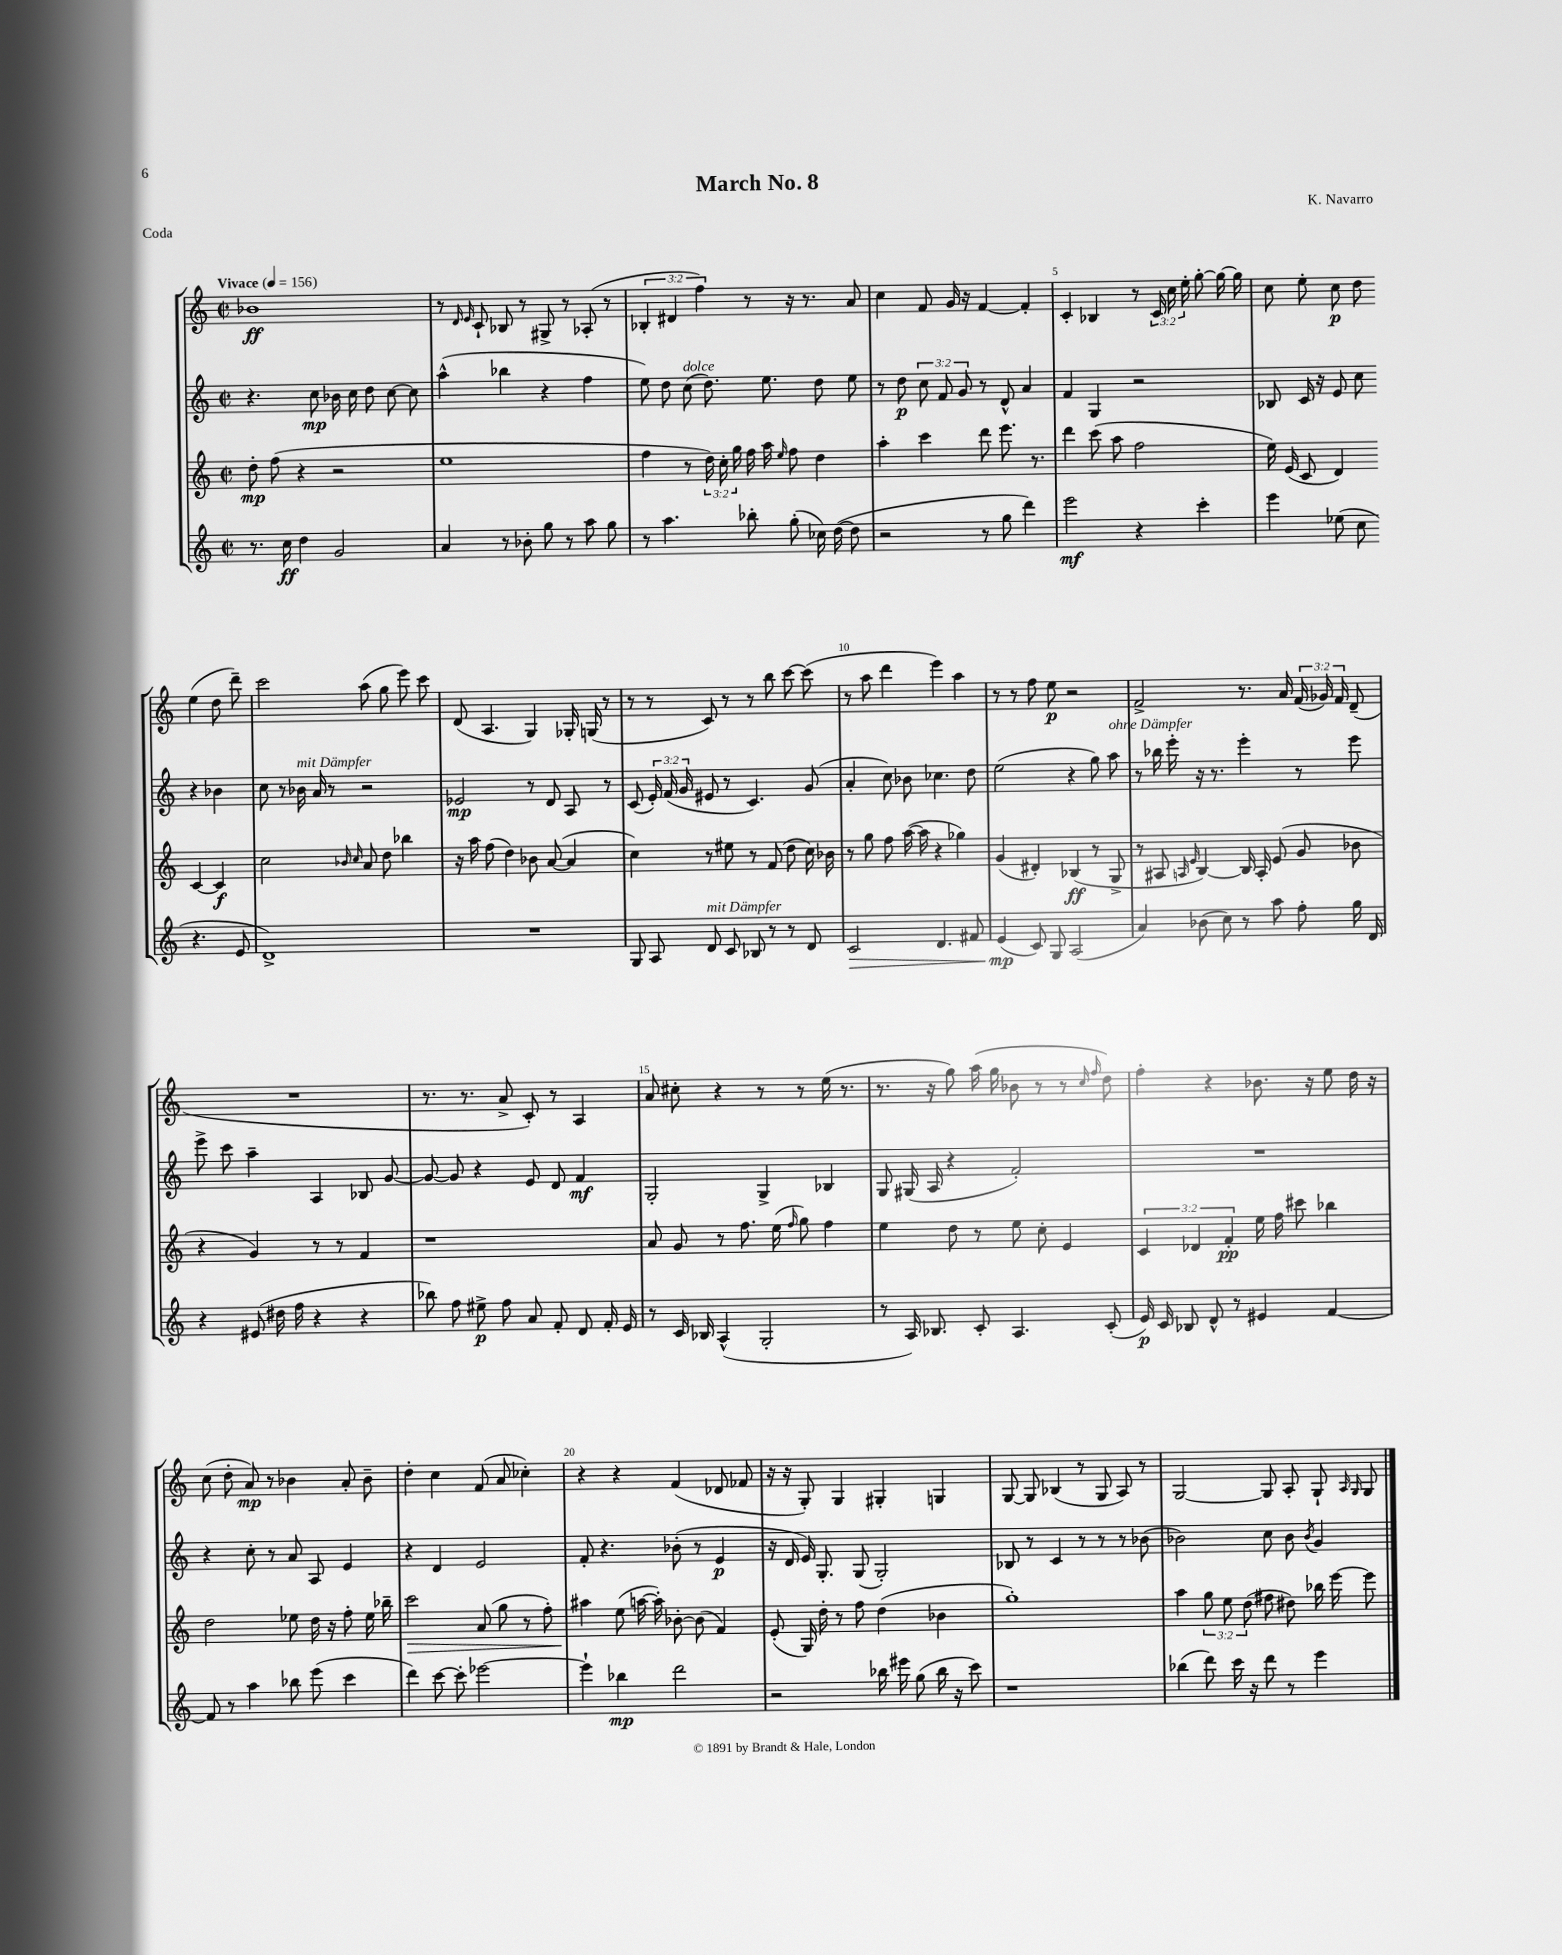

**kern	**dynam	**kern	**dynam	**kern	**dynam	**kern	**dynam
*part4	*part4	*part3	*part3	*part2	*part2	*part1	*part1
*staff4	*staff4	*staff3	*staff3	*staff2	*staff2	*staff1	*staff1
*clefG2	*	*clefG2	*	*clefG2	*	*clefG2	*
*k[]	*	*k[]	*	*k[]	*	*k[]	*
*M2/2	*	*M2/2	*	*M2/2	*	*M2/2	*
*met(c|)	*	*met(c|)	*	*met(c|)	*	*met(c|)	*
*MM156	*	*MM156	*	*MM156	*	*MM156	*
=1	=1	=1	=1	=1	=1	=1	=1
!	!	!	!	!	!	!LO:TX:a:B:t=Vivace	!
8.r	.	8dd'\	mp	4.r	.	1b-X	ff
.	.	(8ff\	.	.	.	.	.
16cc\	ff	.	.	.	.	.	.
4dd\	.	4r	.	.	.	.	.
.	.	.	.	8cc\	mp	.	.
2g/	.	2r	.	16b-X\	.	.	.
.	.	.	.	16cc\	.	.	.
.	.	.	.	8dd\	.	.	.
.	.	.	.	[8cc\	.	.	.
.	.	.	.	8cc\]	.	.	.
=2	=2	=2	=2	=2	=2	=2	=2
4a/	.	1ee	.	(4aa^^\	.	8r	.
.	.	.	.	.	.	16qqd/	.
.	.	.	.	.	.	16qqe/	.
.	.	.	.	.	.	8c`/	.
8r	.	.	.	4bb-X\	.	8B-X/	.
8b-X'\	.	.	.	.	.	8r	.
8gg\	.	.	.	4r	.	8G#X^/	.
8r	.	.	.	.	.	8r	.
8aa\	.	.	.	4ff\	.	(8A-X'/	.
8gg\	.	.	.	.	.	8r	.
=3	=3	=3	=3	=3	=3	=3	=3
8r	.	4ff\	.	8ee\)	.	6B-X'/	.
4.aa\	.	.	.	8dd\	.	.	.
.	.	.	.	.	.	6d#X/	.
!	!	!	!	!LO:TX:a:i:t=dolce	!	!	!
.	.	8r	.	(8cc\	.	.	.
.	.	.	.	.	.	6ff\)	.
.	.	24dd\)	.	8.dd\)	.	.	.
.	.	24cc'\	.	.	.	.	.
.	.	24gg\	.	.	.	.	.
8bb-X'\	.	16ff\	.	.	.	8r	.
.	.	16aa\	.	8.ee\	.	.	.
.	.	16qqee/	.	.	.	.	.
(8gg'\	.	8ff\	.	.	.	16r	.
.	.	.	.	.	.	8.r	.
16cc-X\)	.	4dd\	.	8dd\	.	.	.
([16dd\	.	.	.	.	.	.	.
8dd\]	.	.	.	8ee\	.	8a/	.
=4	=4	=4	=4	=4	=4	=4	=4
2r	.	4aa'\	.	8r	.	4cc\	.
.	.	.	.	8dd\	p	.	.
.	.	4ccc\	.	12cc\	.	8f/	.
.	.	.	.	12f/	.	.	.
.	.	.	.	.	.	16g/	.
.	.	.	.	12g/	.	.	.
.	.	.	.	.	.	16r	.
8r	.	8ddd\	.	8r	.	[4f/	.
8gg\	.	8.eee\	.	8d^^/	.	.	.
4ddd\)	.	.	.	4a/	.	4f'/]	.
.	.	8.r	.	.	.	.	.
=5	=5	=5	=5	=5	=5	=5	=5
2eee\	mf	4ddd\	.	4f/	.	4c'/	.
.	.	(8ccc\	.	4G/	.	4B-X/	.
.	.	8aa\	.	.	.	.	.
4r	.	2ff\	.	2r	.	8r	.
.	.	.	.	.	.	24c/	.
.	.	.	.	.	.	24cc\	.
.	.	.	.	.	.	24ee'\	.
4ccc'\	.	.	.	.	.	[8gg'\	.
.	.	.	.	.	.	16gg\_	.
.	.	.	.	.	.	16gg\]	.
=6	=6	=6	=6	=6	=6	=6	=6
4eee\	.	16ee\)	.	8B-X/	.	8cc\	.
.	.	(16e/	.	.	.	.	.
.	.	8c/	.	16c/	.	8ee'\	.
.	.	.	.	16r	.	.	.
(8ee-X\	.	4d/)	.	8e/	.	8cc\	p
8cc\	.	.	.	8cc\	.	8dd\	.
4.r	.	[4c/	.	4r	.	(4ee\	.
.	.	4c/]	f	4b-X\	.	8dd\	.
8e/	.	.	.	.	.	8ddd~\)	.
!!LO:LB:g=z
=7	=7	=7	=7	=7	=7	=7	=7
1d^)	.	2cc\	.	8cc\	.	2ccc\	.
.	.	.	.	8r	.	.	.
!	!	!	!	!LO:TX:a:i:t=mit Dämpfer	!	!	!
.	.	.	.	16b-X\	.	.	.
.	.	.	.	16a/	.	.	.
.	.	.	.	8r	.	.	.
.	.	16qqb-X/	.	.	.	.	.
.	.	16qqcc/	.	.	.	.	.
.	.	8a/	.	2r	.	(8aa\	.
.	.	8dd\	.	.	.	8gg\	.
.	.	4bb-X\	.	.	.	8eee\)	.
.	.	.	.	.	.	8ccc\	.
=8	=8	=8	=8	=8	=8	=8	=8
1r	.	16r	.	2e-X/	mp	(8d/	.
.	.	16aa\	.	.	.	.	.
.	.	(8ff\	.	.	.	4.A/	.
.	.	4dd\)	.	.	.	.	.
.	.	8b-X\	.	8r	.	4G/)	.
.	.	([8a/	.	8d/	.	.	.
.	.	4a/]	.	8A/	.	16G-X'/	.
.	.	.	.	.	.	(16Gn/	.
.	.	.	.	8r	.	8r	.
=9	=9	=9	=9	=9	=9	=9	=9
8G/	.	4cc\)	.	(8c/	.	8r	.
8A/	.	.	.	24e'/)	.	8r	.
.	.	.	.	(24f/	.	.	.
.	.	.	.	24g/	.	.	.
!LO:TX:a:i:t=mit Dämpfer	!	!	!	!	!	!	!
8d/	.	8r	.	8e#X/	.	8c/)	.
8c/	.	8ee#X\	.	8r	.	8r	.
8B-X/	.	8r	.	4.c/)	.	8r	.
8r	.	(8f/	.	.	.	8bb\	.
8r	.	8dd\	.	.	.	[8ccc\	.
8d/	.	16cc\)	.	(8g/	.	(8ccc\]	.
.	.	16b-X\	.	.	.	.	.
=10	=10	=10	=10	=10	=10	=10	=10
!	!LO:HP:b	!	!	!	!	!	!
2c/	>	8r	.	4a'/	.	8r	.
.	.	8gg\	.	.	.	8aa\	.
.	.	8ff\	.	8cc\)	.	4ddd\	.
.	.	([16aa\	.	8b-X\	.	.	.
.	.	16aa\]	.	.	.	.	.
4.d/	.	4r	.	4.cc-X\	.	4eee\)	.
.	.	4gg-X\)	.	.	.	4aa\	.
8f#X/	.	.	.	8dd\	.	.	.
=11	=11	=11	=11	=11	=11	=11	=11
(4e/	mp	(4g/	.	(2ee\	.	8r	.
.	.	.	.	.	.	8r	.
8c/)	]	4d#X'/)	.	.	.	8ff\	.
8G/	.	.	.	.	.	8ee\	p
(2A/	.	(4B-X/	ff	4r	.	2r	.
.	.	8r	.	8gg\)	.	.	.
!	!	!	!	!LO:TX:a:i:t=ohne Dämpfer	!	!	!
.	.	8G^/	.	8aa\	.	.	.
=12	=12	=12	=12	=12	=12	=12	=12
4a/)	.	8r	.	8r	.	2f^/	.
.	.	8A#X/	.	16bb-X\	.	.	.
.	.	.	.	16eee'\	.	.	.
.	.	16qqAn/	.	.	.	.	.
.	.	16qqe/	.	.	.	.	.
(8b-X\	.	[4B/)	.	16r	.	.	.
.	.	.	.	8.r	.	.	.
8cc\)	.	.	.	.	.	.	.
8r	.	16B/]	.	4eee'\	.	8.r	.
.	.	16A'/	.	.	.	.	.
8aa\	.	(8e/	.	.	.	.	.
.	.	.	.	.	.	16a/	.
8ff'\	.	8g/	.	8r	.	(24f/	.
.	.	.	.	.	.	24g-X/)	.
.	.	.	.	.	.	24f/	.
16gg\	.	8b-X\	.	8eee\	.	(8d~/	.
16d/	.	.	.	.	.	.	.
!!LO:LB:g=z
=13	=13	=13	=13	=13	=13	=13	=13
4r	.	4r	.	8eee^\	.	1r	.
.	.	.	.	8ccc\	.	.	.
(8e#X/	.	4g/)	.	4aa~\	.	.	.
16dd#X\	.	.	.	.	.	.	.
16ff\	.	.	.	.	.	.	.
4r	.	8r	.	4A/	.	.	.
.	.	8r	.	.	.	.	.
4r	.	4f/	.	8B-X/	.	.	.
.	.	.	.	[8g/	.	.	.
=14	=14	=14	=14	=14	=14	=14	=14
8bb-X\)	.	1r	.	8g/_	.	8.r	.
8ff\	.	.	.	8g/]	.	.	.
.	.	.	.	.	.	8.r	.
8ee#X^\	p	.	.	4r	.	.	.
8ff\	.	.	.	.	.	8a^/	.
8a/	.	.	.	8e/	.	8c'/)	.
8f'/	.	.	.	8d/	.	8r	.
8d/	.	.	.	4f/	mf	4A/	.
16f'/	.	.	.	.	.	.	.
16e/	.	.	.	.	.	.	.
=15	=15	=15	=15	=15	=15	=15	=15
8r	.	8a/	.	2G'/	.	8a/	.
16c/	.	8g/	.	.	.	8cc#X'\	.
16B-X/	.	.	.	.	.	.	.
(4A^^/	.	8r	.	.	.	4r	.
.	.	8.ff\	.	.	.	.	.
2G'/	.	.	.	4G^/	.	8r	.
.	.	(16ee\	.	.	.	.	.
.	.	16qqff/	.	.	.	.	.
.	.	8gg\)	.	.	.	8r	.
.	.	4ff\	.	4B-X/	.	(16ee\	.
.	.	.	.	.	.	8.r	.
=16	=16	=16	=16	=16	=16	=16	=16
8r	.	4ee\	.	8G/	.	8.r	.
16A/)	.	.	.	(16G#X/	.	.	.
8.B-X/	.	.	.	16A/	.	16r	.
.	.	8dd\	.	4r	.	8gg\)	.
8c'/	.	8r	.	.	.	(16aa\	.
.	.	.	.	.	.	16gg\	.
4.A/	.	8ee\	.	2f'/)	.	8b-X\	.
.	.	8cc'\	.	.	.	8r	.
.	.	4e/	.	.	.	8r	.
.	.	.	.	.	.	16qqcc/	.
.	.	.	.	.	.	16qqff/	.
(8c'/	.	.	.	.	.	8dd\)	.
=17	=17	=17	=17	=17	=17	=17	=17
16e/)	p	6c/	.	1r	.	4ff'\	.
16c/	.	.	.	.	.	.	.
8B-X/	.	.	.	.	.	.	.
.	.	6d-X/	.	.	.	.	.
8d^^/	.	.	.	.	.	4r	.
.	.	6f'/	pp	.	.	.	.
8r	.	.	.	.	.	.	.
4e#X/	.	16ee\	.	.	.	8.b-X\	.
.	.	16ff\	.	.	.	.	.
.	.	8ccc#X\	.	.	.	.	.
.	.	.	.	.	.	16r	.
[4f/	.	4bb-X\	.	.	.	8ee\	.
.	.	.	.	.	.	16dd\	.
.	.	.	.	.	.	16r	.
!!LO:LB:g=z
=18	=18	=18	=18	=18	=18	=18	=18
8f/]	.	2dd\	.	4r	.	(8cc\	.
8r	.	.	.	.	.	8dd'\	.
4aa\	.	.	.	8cc'\	.	8a/)	mp
.	.	.	.	8r	.	8r	.
8bb-X\	.	8ee-X\	.	8a/	.	4b-X\	.
(8eee\	.	16dd\	.	8A/	.	.	.
.	.	16r	.	.	.	.	.
4ccc\	.	8ff'\	.	4e/	.	8a'/	.
.	.	16ee-\	.	.	.	8b-~\	.
.	.	16bb-X~\	.	.	.	.	.
=19	=19	=19	=19	=19	=19	=19	=19
!	!	!	!LO:HP:b	!	!	!	!
4ddd\)	.	2ccc\	>	4r	.	4dd'\	.
[8ccc\	.	.	.	4d/	.	4cc\	.
8ccc'\]	.	.	.	.	.	.	.
[2eee-X\	.	(8a/	.	2e/	.	(8f/	.
.	.	8gg\	.	.	.	8a/	.
.	.	8r	.	.	.	4cc-X'\)	.
.	.	8ff'\)	.	.	.	.	.
=20	=20	=20	=20	=20	=20	=20	=20
4eee-`\]	.	4aa#X\	.	8f'/	.	4r	.
.	.	.	.	4.r	.	.	.
4bb-X\	mp	(8ee\	]	.	.	4r	.
.	.	[16aan\	.	.	.	.	.
.	.	16aa'\])	.	.	.	.	.
2ddd\	.	[8b-X'\	.	(8b-X'\	.	(4f/	.
.	.	(8b-\]	.	8r	.	.	.
.	.	4f/)	.	4e/	p	8d-X/	.
.	.	.	.	.	.	8f-X/	.
=21	=21	=21	=21	=21	=21	=21	=21
2r	.	(8e'/	.	16r	.	16r	.
.	.	.	.	16d/	.	16r	.
.	.	16G/)	.	16e/)	.	8G'/)	.
.	.	16dd'\	.	8.G'/	.	.	.
.	.	8r	.	.	.	4G/	.
.	.	8ff\	.	(8G/	.	.	.
16bb-X\	.	(4dd\	.	2G'/)	.	4G#X'/	.
16eee#X\	.	.	.	.	.	.	.
(8gg\	.	.	.	.	.	.	.
16bb-\	.	4b-X\	.	.	.	4Gn/	.
16r	.	.	.	.	.	.	.
8ccc\)	.	.	.	.	.	.	.
=22	=22	=22	=22	=22	=22	=22	=22
1r	.	1gg')	.	8B-X/	.	[8G/	.
.	.	.	.	8r	.	8G/]	.
.	.	.	.	4c/	.	(4B-X/	.
.	.	.	.	8r	.	8r	.
.	.	.	.	8r	.	8G/	.
.	.	.	.	8r	.	8A/)	.
.	.	.	.	(8b-X\	.	8r	.
=23	=23	=23	=23	=23	=23	=23	=23
(4bb-X\	.	4aa\	.	2b-X\)	.	[2G/	.
8ddd\)	.	12gg\	.	.	.	.	.
.	.	12ee\	.	.	.	.	.
16ccc\	.	.	.	.	.	.	.
.	.	(12dd\	.	.	.	.	.
16r	.	.	.	.	.	.	.
8ddd\	.	8ff#X\	.	8cc\	.	8G/]	.
8r	.	8dd#X\)	.	8b-\	.	8A'/	.
.	.	.	.	8qb-/	.	.	.
4eee\	.	16bb-X\	.	4g/	.	8G`/	.
.	.	[16eee\	.	.	.	.	.
.	.	.	.	.	.	16qqA/	.
.	.	.	.	.	.	16qqG/	.
.	.	8eee\]	.	.	.	8G/	.
==	==	==	==	==	==	==	==
*-	*-	*-	*-	*-	*-	*-	*-
